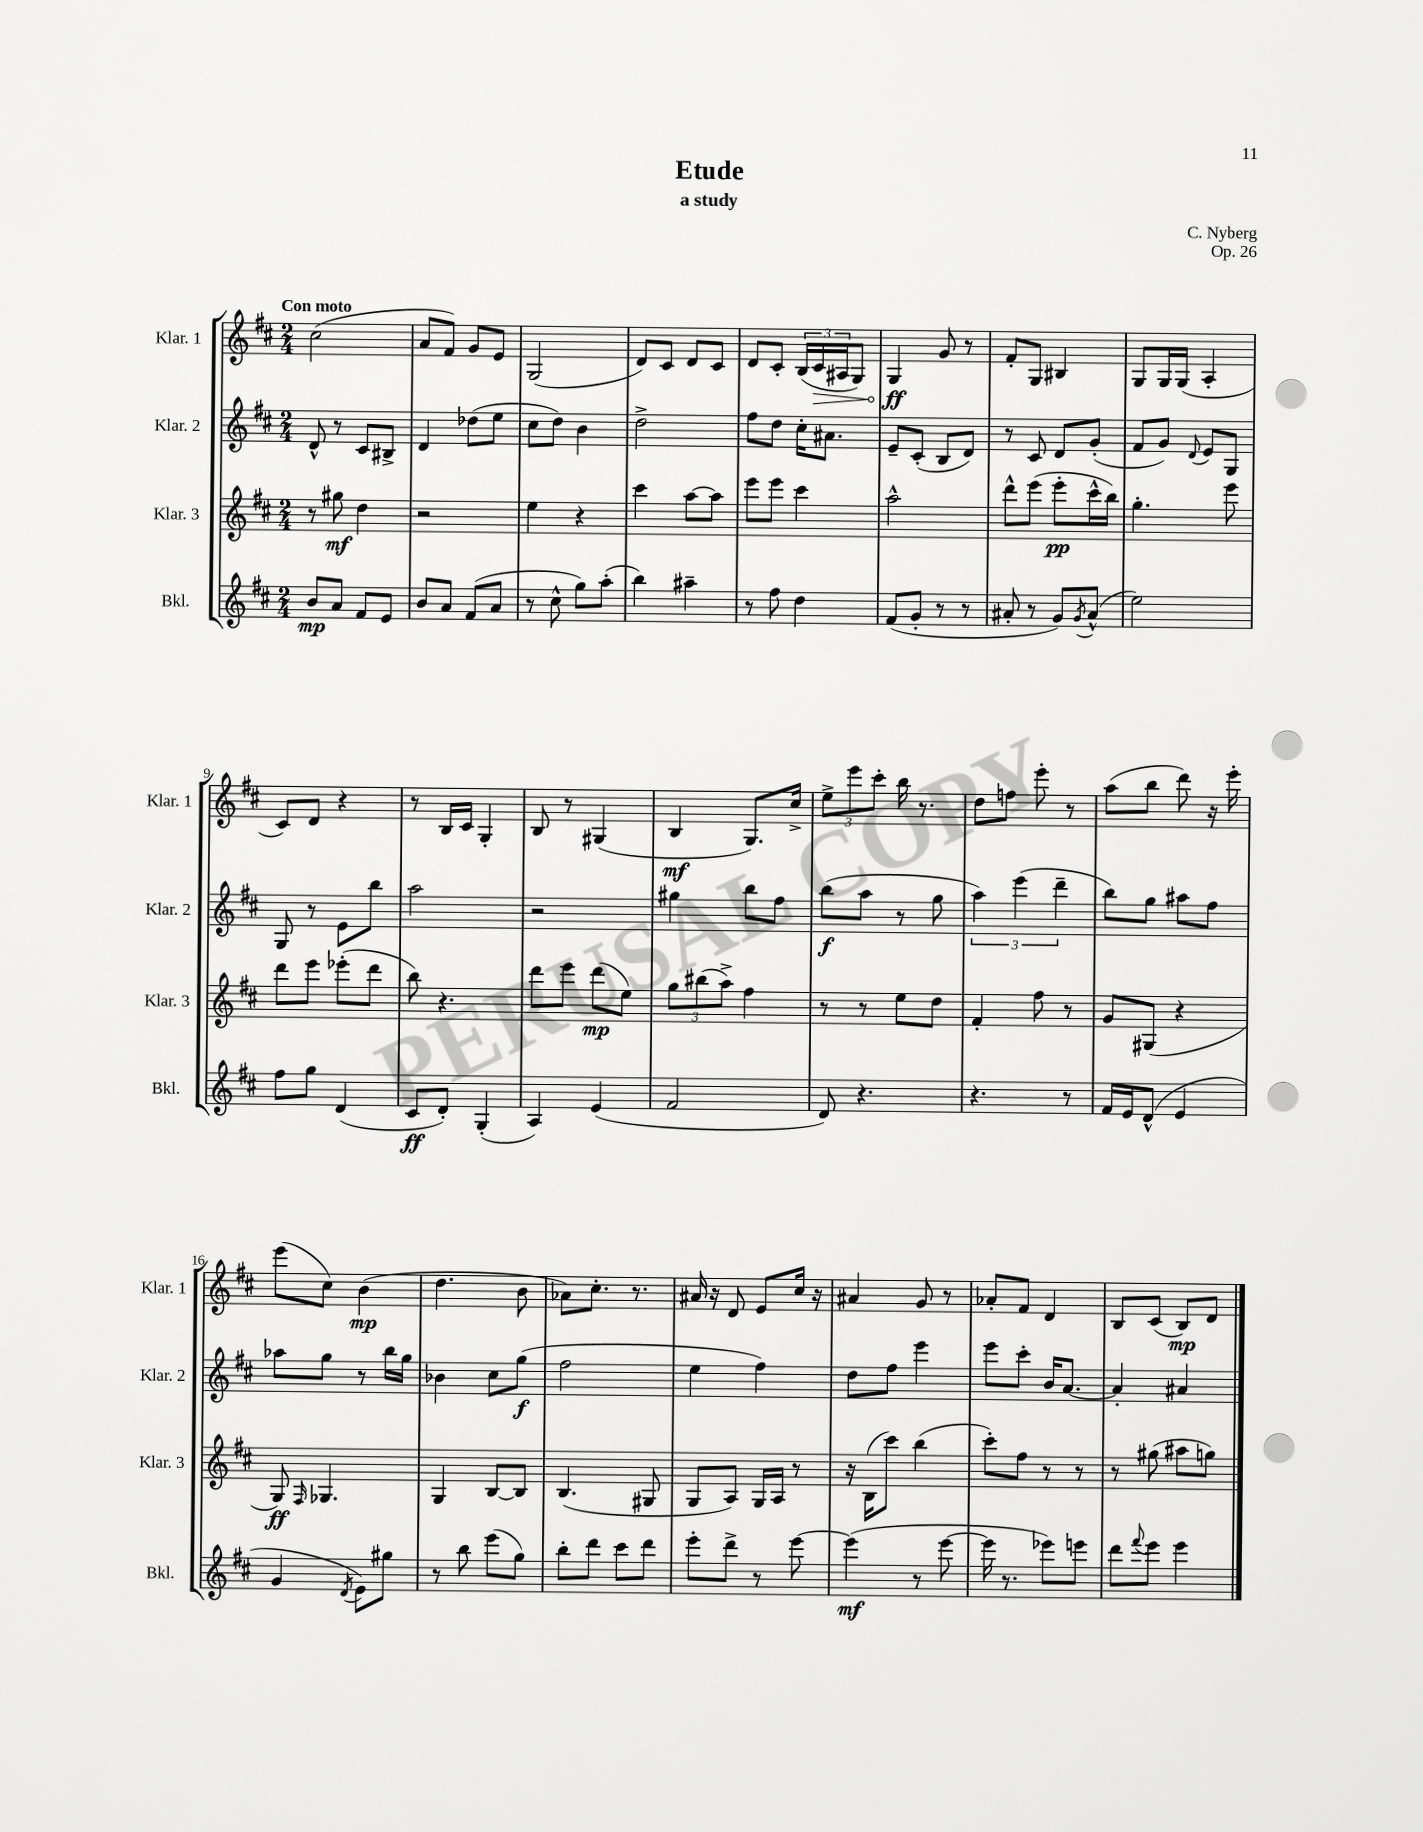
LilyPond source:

\header { title = "Etude" composer = "C. Nyberg" subtitle = "a study" opus = "Op. 26" }
<<
\new StaffGroup <<
\new Staff = "s0" \with { instrumentName = "Klar. 1" shortInstrumentName = "Klar. 1" } {
    \clef treble \key d \major \numericTimeSignature \time 2/4 \tempo "Con moto"
    cis''2( |
    a'8 fis'8) g'8 e'8 |
    g2( |
    d'8) cis'8 d'8 cis'8 |
    d'8 cis'8-. \tuplet 3/2 { b16( \once \override Hairpin.circled-tip = ##t cis'16\> ais16 } g8) |
    g4\ff\! g'8 r8 |
    fis'8-. g8 bis4 |
    g8 g16 g16( a4-. |
    cis'8) d'8 r4 |
    r8 b16 cis'16 g4-. |
    b8 r8 gis4( |
    b4\mf g8.) cis''16-> |
    \tuplet 3/2 { e''8-> e'''8 cis'''8-. } b''16 r8. |
    d''8 f''8 e'''8-. r8 |
    a''8( b''8 d'''8) r16 e'''16-. |
    e'''8( cis''8) b'4\mp( |
    d''4. b'8 |
    aes'8) cis''8.-. r8. |
    ais'16 r16 d'8 e'8 cis''16 r16 |
    ais'4 g'8 r8 |
    aes'8-. fis'8 d'4 |
    b8 cis'8( b8\mp) d'8 \bar "|." |
}
\new Staff = "s1" \with { instrumentName = "Klar. 2" shortInstrumentName = "Klar. 2" } {
    \clef treble \key d \major \numericTimeSignature \time 2/4
    d'8-^ r8 cis'8 bis8-> |
    d'4 des''8( e''8 |
    cis''8 d''8) b'4 |
    d''2-> |
    fis''8 d''8 cis''16-. ais'8. |
    e'8-- cis'8-.( b8 d'8) |
    r8 cis'8 d'8 g'8-.( |
    fis'8 g'8) \appoggiatura { d'8 } e'8 g8 |
    g8 r8 e'8 b''8 |
    a''2 |
    r2 |
    gis''4 b''8 fis''8 |
    b''8\f( a''8 r8 g''8 |
    \tuplet 3/2 { a''4) e'''4( d'''4-- } |
    b''8) g''8 ais''8 fis''8 |
    aes''8 g''8 r8 b''16 g''16 |
    bes'4 cis''8 g''8\f( |
    fis''2 |
    e''4 fis''4) |
    d''8 fis''8 e'''4 |
    e'''8 cis'''8-. b'16 a'8.~ |
    a'4-. ais'4 \bar "|." |
}
\new Staff = "s2" \with { instrumentName = "Klar. 3" shortInstrumentName = "Klar. 3" } {
    \clef treble \key d \major \numericTimeSignature \time 2/4
    r8 gis''8\mf d''4 |
    r2 |
    e''4 r4 |
    cis'''4 a''8~ a''8 |
    e'''8 e'''8 cis'''4 |
    a''2-^ |
    d'''8-^ e'''8( e'''8-.\pp cis'''16-^ b''16) |
    g''4.-. e'''8 |
    d'''8 e'''8 ees'''8-.( d'''8 |
    b''8) r4. |
    d'''8 e'''8 d'''8\mp( e''8) |
    \tuplet 3/2 { g''8 bis''8( a''8->) } fis''4 |
    r8 r8 e''8 d''8 |
    fis'4-. fis''8 r8 |
    g'8 gis8( r4 |
    g8\ff) \grace { fis16 } ges4. |
    g4 b8~ b8 |
    b4.( gis8 |
    g8 a8) g16 a16 r8 |
    r16 b16( cis'''8) b''4( |
    cis'''8-.) fis''8 r8 r8 |
    r8 gis''8( ais''8 g''8) \bar "|." |
}
\new Staff = "s3" \with { instrumentName = "Bkl." shortInstrumentName = "Bkl." } {
    \clef treble \key d \major \numericTimeSignature \time 2/4
    b'8\mp a'8 fis'8 e'8 |
    b'8 a'8 fis'8( a'8 |
    r8 cis''8-^ g''8) a''8-.( |
    b''4) ais''4-- |
    r8 fis''8 d''4 |
    fis'8( g'8-. r8 r8 |
    ais'8-. r8 g'8) \acciaccatura { g'8 } ais'8-^( |
    e''2) |
    fis''8 g''8 d'4( |
    cis'8\ff d'8-.) g4-.( |
    a4) e'4( |
    fis'2 |
    d'8) r4. |
    r4. r8 |
    fis'16 e'16 d'8-^( e'4 |
    g'4 \acciaccatura { d'8 } e'8) gis''8 |
    r8 b''8 e'''8( g''8) |
    b''8-. d'''8 cis'''8 d'''8 |
    e'''8-. d'''8-> r8 e'''8~ |
    e'''4\mf( r8 e'''8~ |
    e'''16 r8. ees'''8) e'''8 |
    d'''8 \appoggiatura { fis'''8 } e'''8 e'''4 \bar "|." |
}
>>
>>
